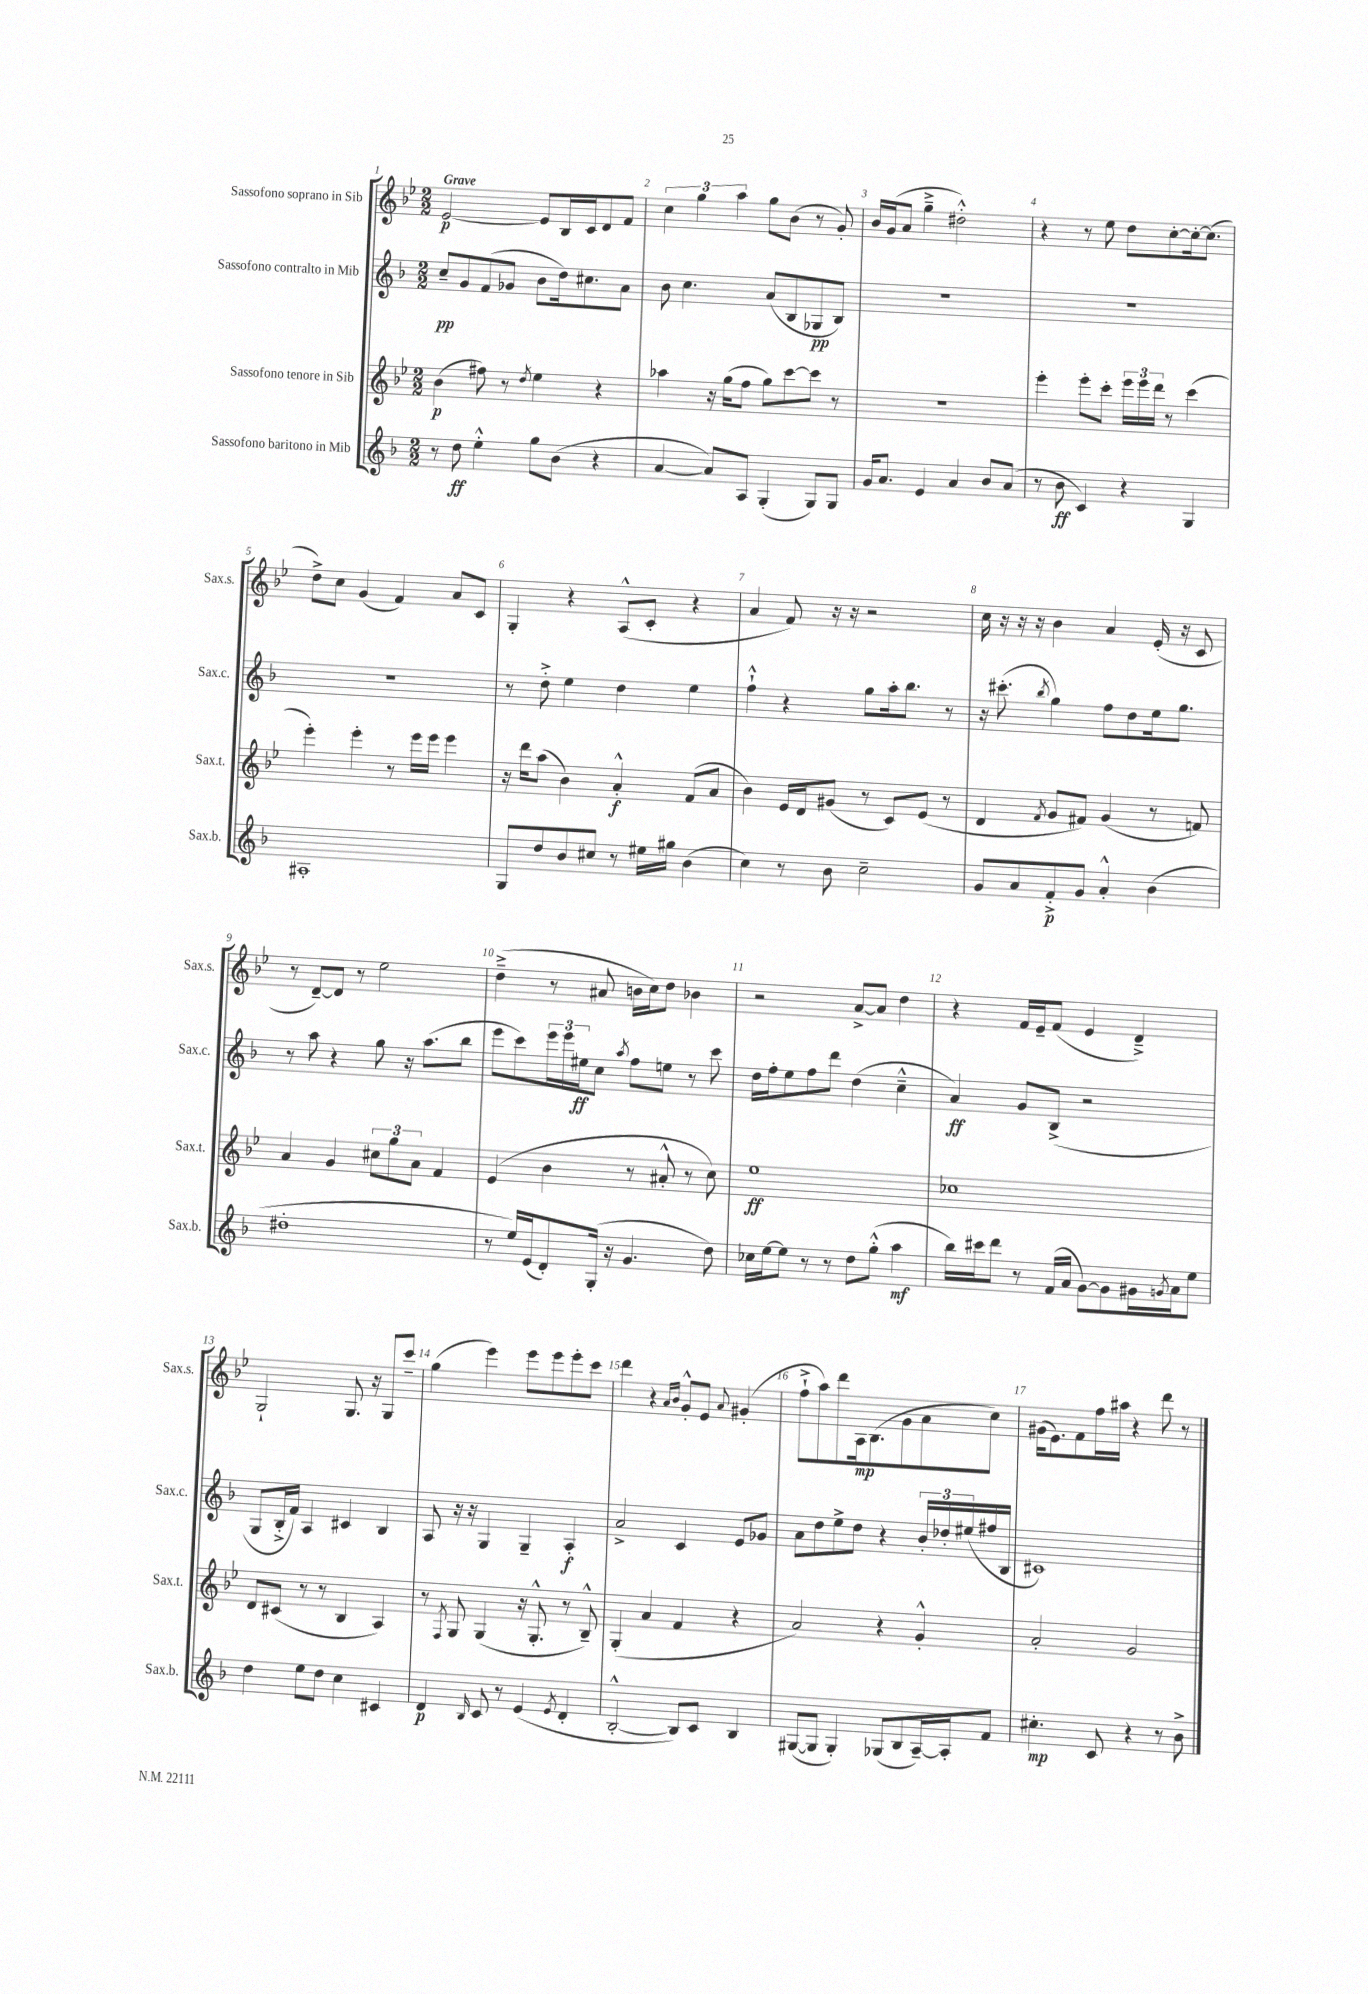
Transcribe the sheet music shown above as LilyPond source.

<<
\new StaffGroup <<
\new Staff = "s0" \with { instrumentName = "Sassofono soprano in Sib" shortInstrumentName = "Sax.s." } {
    \clef treble \key bes \major \numericTimeSignature \time 2/2 \tempo "Grave"
    ees'2~\p ees'8 bes16 c'16 d'8 f'8 |
    \tuplet 3/2 { c''4 g''4 a''4 } g''8 bes'8( r8 g'8-.) |
    bes'16 g'16( a'8 g''4---> dis''2-.-^) |
    r4 r8 ees''8 d''8 c''8~-. c''16~-. c''8.( |
    d''8->) c''8 g'4( f'4) a'8 c'8 |
    g4-. r4 a8-^( c'8-. r4 |
    a'4 f'8) r16 r16 r2 |
    c''16 r16 r16 r16 bes'4 a'4 ees'16-.( r16 c'8 |
    r8 d'8~--) d'8 r8 ees''2 |
    d''4--->( r8 ais'8 b'16 c''16) d''8 bes'4 |
    r2 a'8~-> a'8 d''4 |
    r4 f'16 ees'16-- f'8( ees'4 d'4--->) |
    g2-! g8. r16 g8 c'''8-- |
    g''4( ees'''4) ees'''8 ees'''8 ees'''8-. c'''8 |
    d'''4 r4 \grace { a'16 bes'16 } g'8-.-^ ees'8 \appoggiatura { a'8 } gis'4-.( |
    f''8-!-> a''8) d'''8 a16\mp bes8.( g'8 a'8 c''8) |
    gis'16( ees'8.) f'8 f''16 ais''16 r4 d'''8 r8 \bar "|." |
}
\new Staff = "s1" \with { instrumentName = "Sassofono contralto in Mib" shortInstrumentName = "Sax.c." } {
    \clef treble \key f \major \numericTimeSignature \time 2/2
    c''8--\pp g'8 f'8( ges'8 bes'8 d''16) cis''8. a'8 |
    bes'8 c''4. a'8( bes8 ges8\pp bes8) |
    R1 |
    R1 |
    R1 |
    r8 d''8-.-> e''4 d''4 e''4 |
    f''4-!-^ r4 g''8 a''16-. bes''8. r8 |
    r16 cis'''8.-.( \acciaccatura { bes''8 } g''4) f''8 d''8 e''16 g''8. |
    r8 a''8 r4 g''8 r16 a''8.( bes''8 |
    e'''8 c'''8) \tuplet 3/2 { e'''16 e'''16 eis''16\ff } c''8 \acciaccatura { a''8 } f''8 e''8 r8 c'''8 |
    d''16 f''16-. e''8 f''8 d'''8 d''4( c''4---^ |
    a'4\ff) g'8 bes8->( r2 |
    g8 bes16-.-> f'16) a4 cis'4 bes4 |
    a8 r16 r16 g4 g4-- a4-.\f |
    a'2-> c'4 e'8 ges'8 |
    a'8 d''8 e''8-> d''8 r4 \tuplet 3/2 { bes'16-. des''16-. eis''16( } fis''16 bes16 |
    cis'1) \bar "|." |
}
\new Staff = "s2" \with { instrumentName = "Sassofono tenore in Sib" shortInstrumentName = "Sax.t." } {
    \clef treble \key bes \major \numericTimeSignature \time 2/2
    bes'4\p( fis''8) r8 \acciaccatura { d''8 } ees''4 r4 |
    aes''4 r16 g''16( f''8 g''8) c'''8~ c'''8 r8 |
    r1 |
    ees'''4-. ees'''8-. c'''8-. \tuplet 3/2 { ees'''16 ees'''16 d'''16 } r8 c'''4( |
    ees'''4-.) ees'''4-. r8 ees'''16 ees'''16 ees'''4 |
    r16 d'''16 a''8( bes'4) a'4-.-^\f f'8( a'8 |
    bes'4) ees'16 d'16 gis'8( r8 c'8) ees'8( r8 |
    d'4 \acciaccatura { f'8 } g'8 fis'8) g'4( r8 f'8) |
    a'4 g'4 \tuplet 3/2 { cis''8 g''8 a'8 } f'4 |
    ees'4( bes'4 r8 ais'8-.-^ r8 c''8) |
    ees''1\ff |
    ces''1 |
    d'8 cis'8( r8 r8 bes4 a4) |
    r8 \acciaccatura { f8 } g8 g4( r16 g8.-.-^ r8 bes8---^) |
    g4-.( a'4 f'4 r4 |
    a'2) r4 g'4-.-^ |
    a'2-. g'2 \bar "|." |
}
\new Staff = "s3" \with { instrumentName = "Sassofono baritono in Mib" shortInstrumentName = "Sax.b." } {
    \clef treble \key f \major \numericTimeSignature \time 2/2
    r8 d''8\ff e''4-.-^ g''8 bes'8( r4 |
    a'4~ a'8) a8 g4-.( g8) g8 |
    g'16 a'8. e'4 a'4 bes'8 a'8( |
    r8 bes'8\ff c'4) r4 g4 |
    ais1-. |
    g8 d''8 bes'8 cis''8 r8 eis''16 gis''16 bes'4( |
    c''4) r8 bes'8 c''2-- |
    g'8 a'8 f'8-.->\p g'8 a'4-.-^ bes'4( |
    dis''1-. |
    r8 e''16) e'16( d'8-.) g16-.( r16 g'4. d''8) |
    ces''16 e''16~ e''8 r8 r8 d''8 g''8-.-^( a''4\mf |
    bes''16) cis'''16 d'''8 r8 f'16( a'16 g'8~) g'8 gis'16 \acciaccatura { g'8 } a'16 e''8 |
    d''4 e''8 d''8 c''4 cis'4 |
    d'4\p \grace { bes16 } c'8 r8 e'4( \acciaccatura { e'8 } d'4-. |
    bes2~-.-^ bes8) c'8 bes4 |
    gis8~( gis8 gis4-.) ges8( bes8 a16~--) a16-. f'8 |
    cis''4.-.\mp c'8 r4 r8 bes'8-> \bar "|." |
}
>>
>>
\layout { \context { \Score \override BarNumber.break-visibility = ##(#f #t #t) barNumberVisibility = #all-bar-numbers-visible } }
